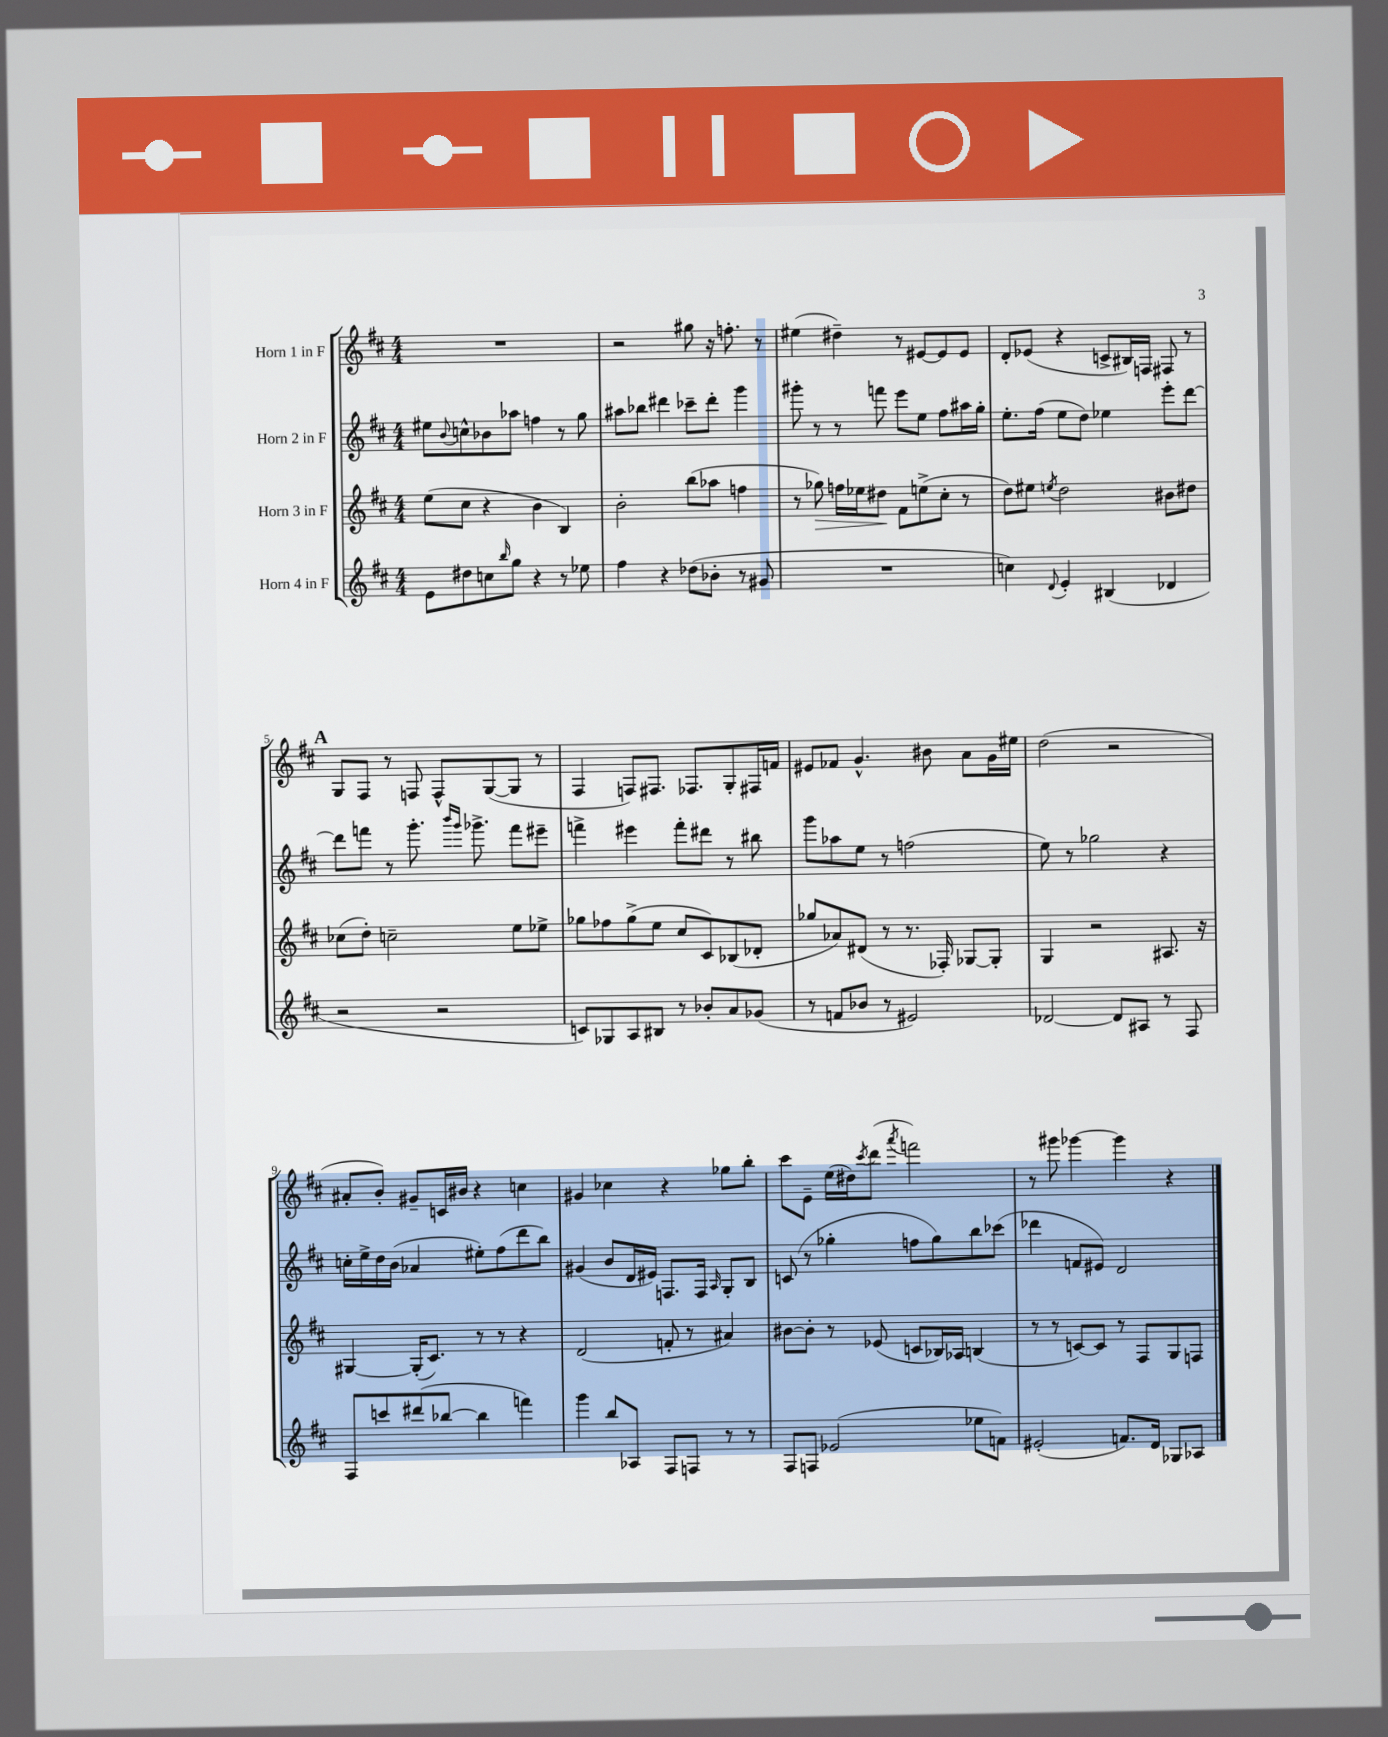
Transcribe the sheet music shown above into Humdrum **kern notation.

**kern	**kern	**kern	**kern
*staff4	*staff3	*staff2	*staff1
*clefG2	*clefG2	*clefG2	*clefG2
*k[f#c#]	*k[f#c#]	*k[f#c#]	*k[f#c#]
*M4/4	*M4/4	*M4/4	*M4/4
8e	(8ee	8ee#	1r
.	.	8qqb	.
8dd#	8cc#	8cc^^	.
8cc	4r	8b-	.
16qqbb	.	.	.
8gg	.	8aa-	.
4r	4b	4ff	.
8r	4B)	8r	.
8ee-	.	8gg	.
=	=	=	=
4ff#	2b'	8aa#	2r
.	.	8bb-	.
4r	.	4ddd#	.
(8dd-	(8bb	8ccc-~	8gg#
8b-'	8aa-	8ddd#'	16r
.	.	.	8.ff'
8r	4ff	4ggg	.
8g#	.	.	8r
=	=	=	=
1r	8r	8ggg#'	(4ee#
.	8gg-)	8r	.
.	16ff	8r	4dd#~)
.	16ee-	.	.
.	8dd#	8fff	.
.	8f#	8eee	8r
.	(8ee^	8ee	[8e#
.	8cc#'	8ff#	8e#]
.	8r	16aa#	8e#
.	.	16gg'	.
=	=	=	=
4cc)	8dd)	8.ee'	8d'
.	8ee#	.	(8e-
.	.	(16ff#	.
8qqd	8qee	.	.
4e'	2dd	8ee	4r
.	.	8dd)	.
(4B#	.	4ee-	8c^
.	.	.	16B#)
.	.	.	16F
4d-	8b#	8eee'	8F#
.	8dd#	[8ddd	8r
=	=	=	=
2r	(8cc-	8ddd]	8G
.	8dd')	8fff	8F#
.	2cc~	8r	8r
.	.	8.ggg'	8F
2r	.	.	8F^^
.	.	16qqbbb	.
.	.	16qqggg	.
.	.	8.ggg-^	.
.	.	.	([8G
.	8ee	8fff	8G]
.	8ee-^	8eee#~	8r
=	=	=	=
8c)	8gg-	4fff^	4F#
8G-	8ff-	.	.
8A	(8gg-^	4eee#	8F)
8B#	8ee	.	8.F#
8r	8cc#	8fff'	.
.	.	.	8.F-
8b-'	8c#)	8ddd#	.
8a	(8B-	8r	8G'
(8g-	8d-'	8bb#	16F#
.	.	.	16f
=	=	=	=
8r	8gg-	8ggg	8e#
8f	8a-)	8aa-	8f-
8b-	(8d#	8ee	4.g^^
8r	8r	8r	.
2e#)	8.r	(2ff	.
.	.	.	8b#
.	16F-')	.	.
.	[8G-	.	8a
.	8G-']	.	16g
.	.	.	16ee#
=	=	=	=
[2d-	4G	8ee)	(2dd
.	.	8r	.
.	2r	2gg-	.
8d-]	.	.	2r
8A#	.	.	.
8r	8.A#	4r	.
8F#	.	.	.
.	16r	.	.
=	=	=	=
8F#	[4G#	16cc'	8a#'
.	.	16ee^	.
8ccc	.	16dd	8b')
.	.	(16b	.
(8ddd#	(16G#']	4a-	8g#~
.	8.c#)	.	.
[8bb-	.	.	16c
.	.	.	16b#
4bb-]	8r	8ee#')	4r
.	8r	(8ff#	.
4fff)	4r	8ddd	4cc
.	.	8bb)	.
=	=	=	=
4ggg	(2d	(4g#	4g#
8bb	.	8b	4cc-
8A-	.	16d	.
.	.	16e#)	.
8F#	8f'	8.F	4r
8F	8r	.	.
.	.	16F	.
.	.	16qqA	.
8r	4a#)	8G'	8gg-
8r	.	8B	8bb'
=	=	=	=
8F#	[8b#	(8c	8ccc#
8F	8b#']	8r	8e~
(2e-	8r	4gg-'	(16ee
.	.	.	16dd#)
.	.	.	8qccc#
.	(8e-	.	(8ddd
.	.	.	8qaaa
.	8c	8ff	2fff)
.	16B-)	8gg-)	.
.	16A-	.	.
8ee-	(4B	8bb	.
8f)	.	(8ccc-	.
=	=	=	=
(2e#'	8r	4ddd-	8r
.	8r	.	8ggg#
.	[8c)	8f	[4ggg-
.	8c]	8e#)	.
8.f)	8r	2d	4ggg-]
.	8F#	.	.
16d	.	.	.
8G-	8G	.	4r
8A-	8F	.	.
==	==	==	==
*-	*-	*-	*-
